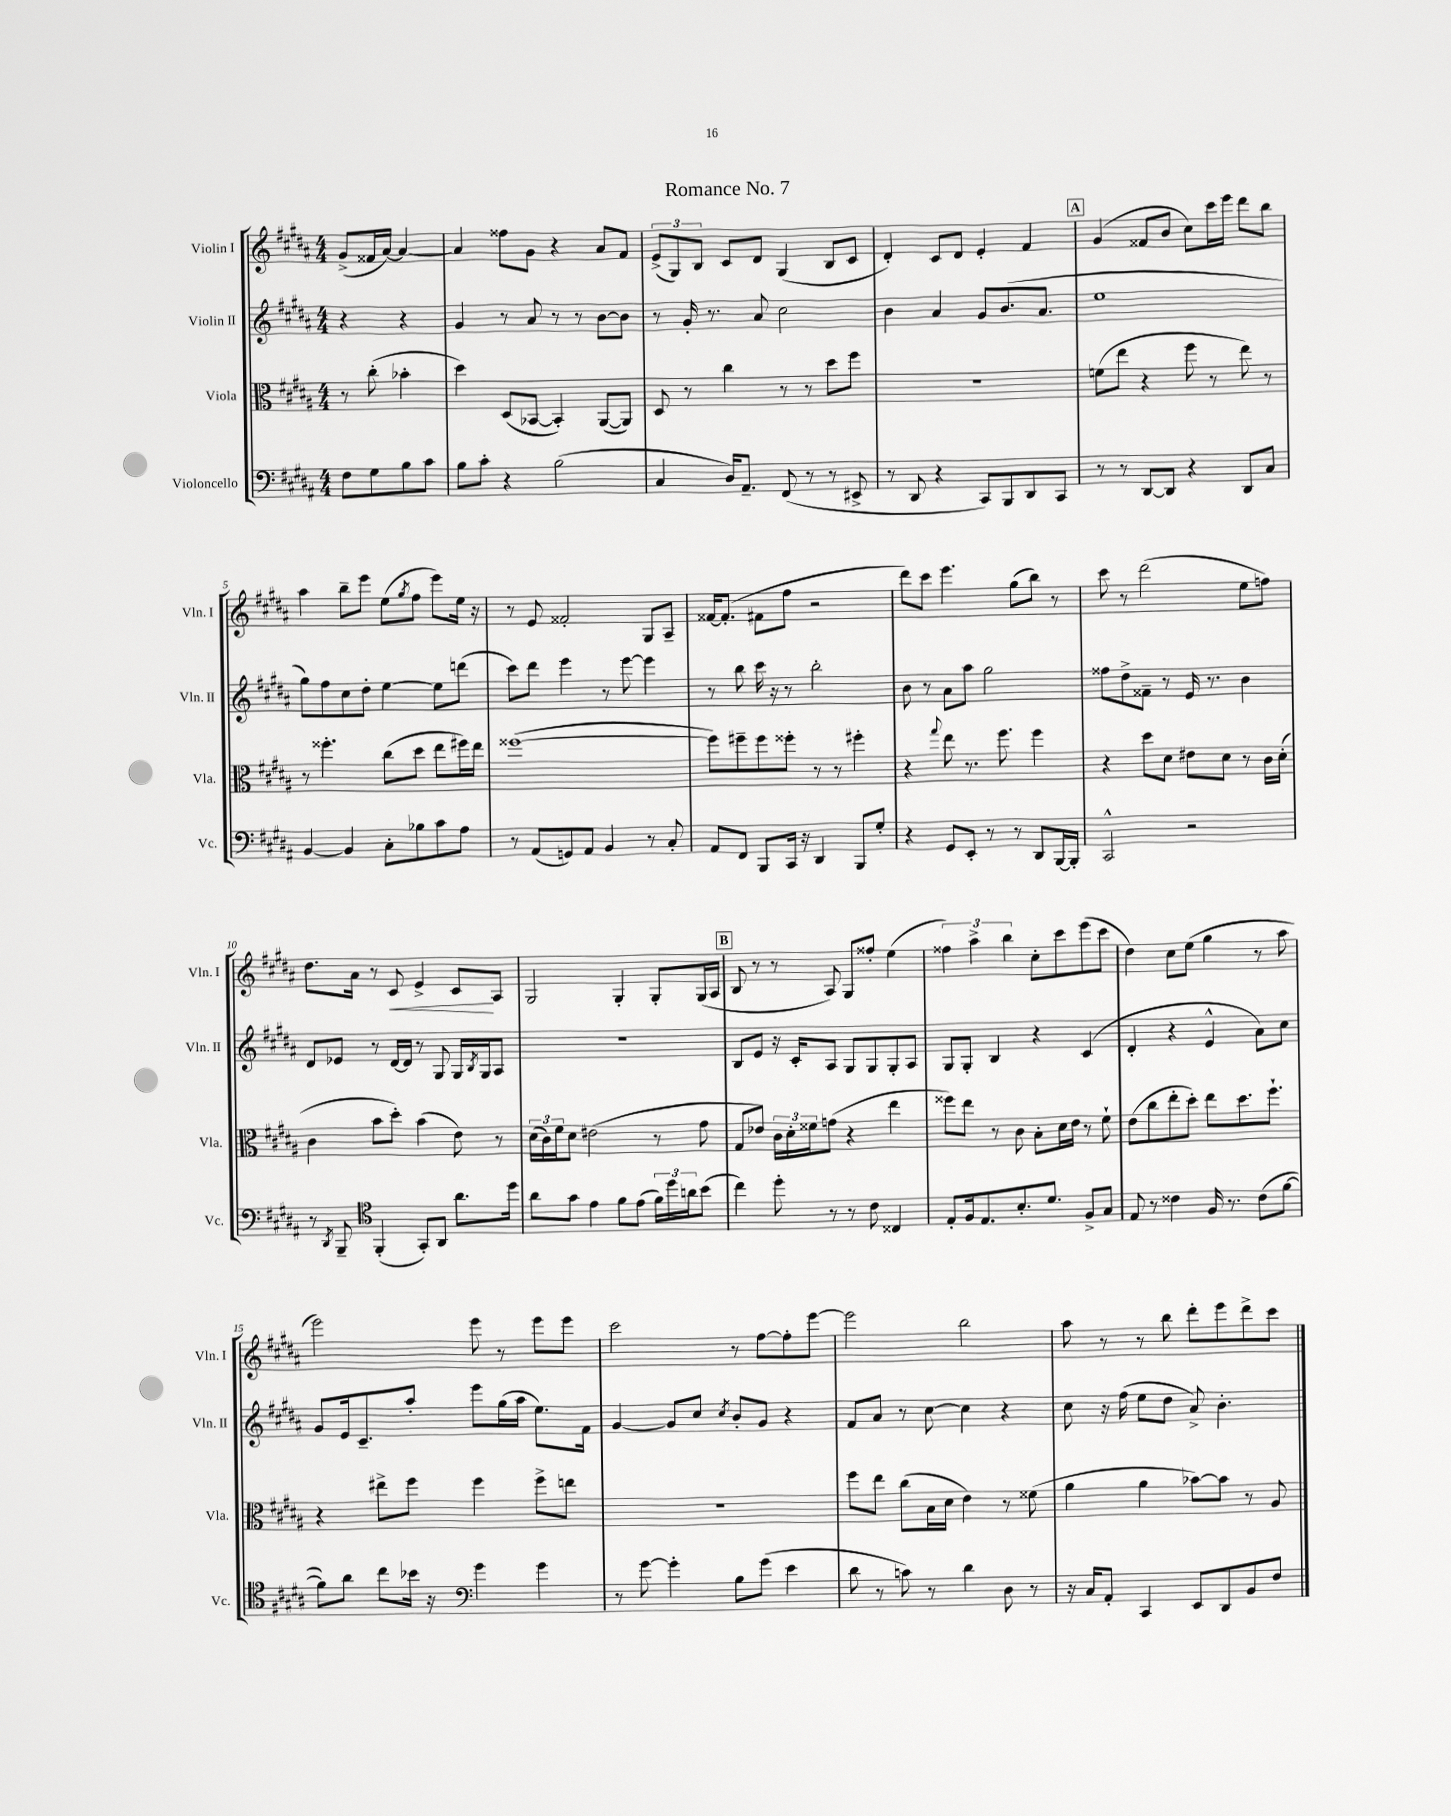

**kern	**kern	**kern	**kern
*staff4	*staff3	*staff2	*staff1
*clefF4	*clefC3	*clefG2	*clefG2
*k[f#c#g#d#a#]	*k[f#c#g#d#a#]	*k[f#c#g#d#a#]	*k[f#c#g#d#a#]
*M4/4	*M4/4	*M4/4	*M4/4
8F#	8r	4r	(8g#^
8G#	(8cc#'	.	16f##
.	.	.	[16a#)
8B	4b-'	4r	4a#_
8c#	.	.	.
=	=	=	=
8B	4dd#)	4g#	4a#]
8c#'	.	.	.
4r	(8D#	8r	8ff##
.	[8BB-	8a#	8g#
(2B	4BB-'])	8r	4r
.	.	8r	.
.	([8AA#	[8b	8a#
.	8AA#])	8b]	8f#
=	=	=	=
4C#	8D#	8r	(12e^
.	.	.	12G#)
.	8r	16g#'	.
.	.	.	12B
.	.	8.r	.
16D#)	4cc#	.	8c#
8.AA#~	.	.	.
.	.	8a#	8d#
(8FF#	8r	2cc#	(4G#
8r	8r	.	.
8r	8dd#	.	8B
8EE#^	8ff#	.	8c#
=	=	=	=
8r	1r	4b	4d#')
8DD#	.	.	.
4r	.	4a#	8c#
.	.	.	8d#
8CC#)	.	8g#	4e'
8BBB	.	(8.b	.
8DD#	.	.	4f#
.	.	8.a#	.
8CC#	.	.	.
=	=	=	=
8r	(8f	1ee	(4g#
8r	8ee	.	.
[8DD#	4r	.	8f##
8DD#]	.	.	8b
4r	8ff#	.	8cc#)
.	8r	.	16ccc#
.	.	.	16eee
8DD#	8ee)	.	8ddd#
8C#	8r	.	8bb
=	=	=	=
[4BB	8r	8gg#)	4aa#
.	4.ff##'	8ff#	.
4BB]	.	8cc#	8bb~
.	.	8dd#'	8eee
8C#'	(8cc#	[4ee	(8ee
.	.	.	8qgg#
8B-	8dd#	.	8ff#
8c#	8ee	8ee]	8eee)
8A#	16ff#)	(8ddd	16ee
.	16ee	.	16r
=	=	=	=
8r	([1ff##	8ccc#)	8r
(8AA#	.	8ddd#	8e
8GG)	.	4eee	2f##'
8AA#	.	.	.
4BB	.	8r	.
.	.	[8eee	.
8r	.	4eee]	8G#
8C#'	.	.	8A#~
=	=	=	=
8AA#	8ff##])	8r	[16f##
.	.	.	(8.f##']
8FF#	8ff#~	8bb	.
8BBB	8ff#	16ccc#	8f#
.	.	16r	.
16CC#	8ff##'	8r	8ff#
16r	.	.	.
4DD#	8r	2bb'	2r
.	8r	.	.
8BBB	4ff#'	.	.
8G#'	.	.	.
=	=	=	=
4r	4r	8b	8ddd#)
.	.	8r	8ccc#
.	8qqgg#	.	.
8GG#	8ee	8a#	4.eee
8EE'	8.r	8aa#	.
8r	.	2gg#	.
.	8.ff#	.	.
8r	.	.	(8gg#
8DD#	4ff#	.	8bb)
[16BBB	.	.	8r
16BBB']	.	.	.
=	=	=	=
2CC#^^	4r	8ff##	8ccc#
.	.	8dd#^	8r
.	8dd#	8f##~	(2ddd#
.	8d#	8r	.
2r	8e#	16e	.
.	.	8.r	.
.	8d#	.	.
.	8r	4b	8ee
.	16c#	.	8ff)
.	(16d#'	.	.
=	=	=	=
8r	4c#	8d#	8.dd#
8qDD#	.	.	.
8BBB~	.	8e-	.
.	.	.	16a#
*clefC4	*	*	*
(4FF#'	8b	8r	8r
.	8dd#')	[16d#	8c#
.	.	16d#]	.
8GG#')	(4b	8r	4e^
8AA#	.	8G#	.
8.a#	8e)	16G#	8c#
.	.	8qB	.
.	.	16G#	.
.	8r	8A#	8A#
16dd#	.	.	.
=	=	=	=
8a#	(24d#	1r	2G#
.	24c#)	.	.
.	24f#	.	.
8g#	8d#	.	.
4e	(2e#	.	.
8f#	.	.	4G#'
(8e	.	.	.
24f#)	8r	.	8G#'
24dd#	.	.	.
24a	.	.	.
(8b	8g#	.	(16G#
.	.	.	16A#
=	=	=	=
4cc#)	8G#	8B	8B
.	8e-)	8e	8r
8dd#'	24c#	16r	8r
.	24d#'	.	.
.	.	16c#'	.
.	24f##	.	.
8r	(8g	8A#	8A#)
8r	4r	8G#	8G#
8c#	.	8G#	8ff##'
4C##	4ee	8G#'	(4ee
.	.	8A#	.
=	=	=	=
8E'	8ff##)	8G#	6ff##)
16F#	8ee	8G#'	.
.	.	.	6aa#^
8.E	.	.	.
.	8r	4B	.
.	.	.	6bb
8.B'	8c#	.	.
.	8B'	4r	8cc#'
8.d#	.	.	.
.	16d#	.	8ccc#
.	16e	.	.
8F#^	8r	(4c#	(8eee
8G#	8f#`	.	8ccc#
=	=	=	=
8E	(8e	4d#'	4dd#)
8r	8cc#	.	.
4c##	8ee'	4r	8cc#
.	8dd#')	.	(8ee
16F#	8ee	4e^^	4gg#
8.r	.	.	.
.	8.dd#	.	.
(8c##	.	8a#)	8r
.	8.ff#`	.	.
[8f#	.	8cc#	8aa#
=	=	=	=
8f#])	4r	8g#	2eee)
8a#	.	16e	.
.	.	8.c#~	.
8cc#	8ee#^	.	.
16b-	8ff#	8aa#'	.
16r	.	.	.
*clefF4	*	*	*
4g#	4ff#	8eee	8eee
.	.	(16gg#	8r
.	.	16aa#	.
4g#	8ff#^	8.ee)	8eee
.	8ee	.	8eee
.	.	16f#	.
=	=	=	=
8r	1r	[4g#	2ccc#
[8g#	.	.	.
4g#']	.	8g#]	.
.	.	8cc#	.
.	.	8qcc#	.
8B	.	8b'	8r
(8g#	.	8g#	[8ff#
4e	.	4r	8ff#']
.	.	.	[8eee
=	=	=	=
8d#	8ff#	8f#	2eee]
8r	8ee	8a#	.
8c)	(8cc#	8r	.
8r	16B	[8cc#	.
.	16d#	.	.
4d#	4e)	4cc#]	2bb
8D#	8r	4r	.
8r	(8f##	.	.
=	=	=	=
16r	4a#	8cc#	8aa#
16C#	.	.	.
8AA#'	.	16r	8r
.	.	(16ff#	.
4CC#	4a#	8ee	8r
.	.	8dd#	8bb
8EE	[8b-)	8a#^)	8ddd#'
8DD#	8b-]	4.b'	8eee
8BB	8r	.	8ddd#^
8F#	8A#	.	8ccc#
==	==	==	==
*-	*-	*-	*-
